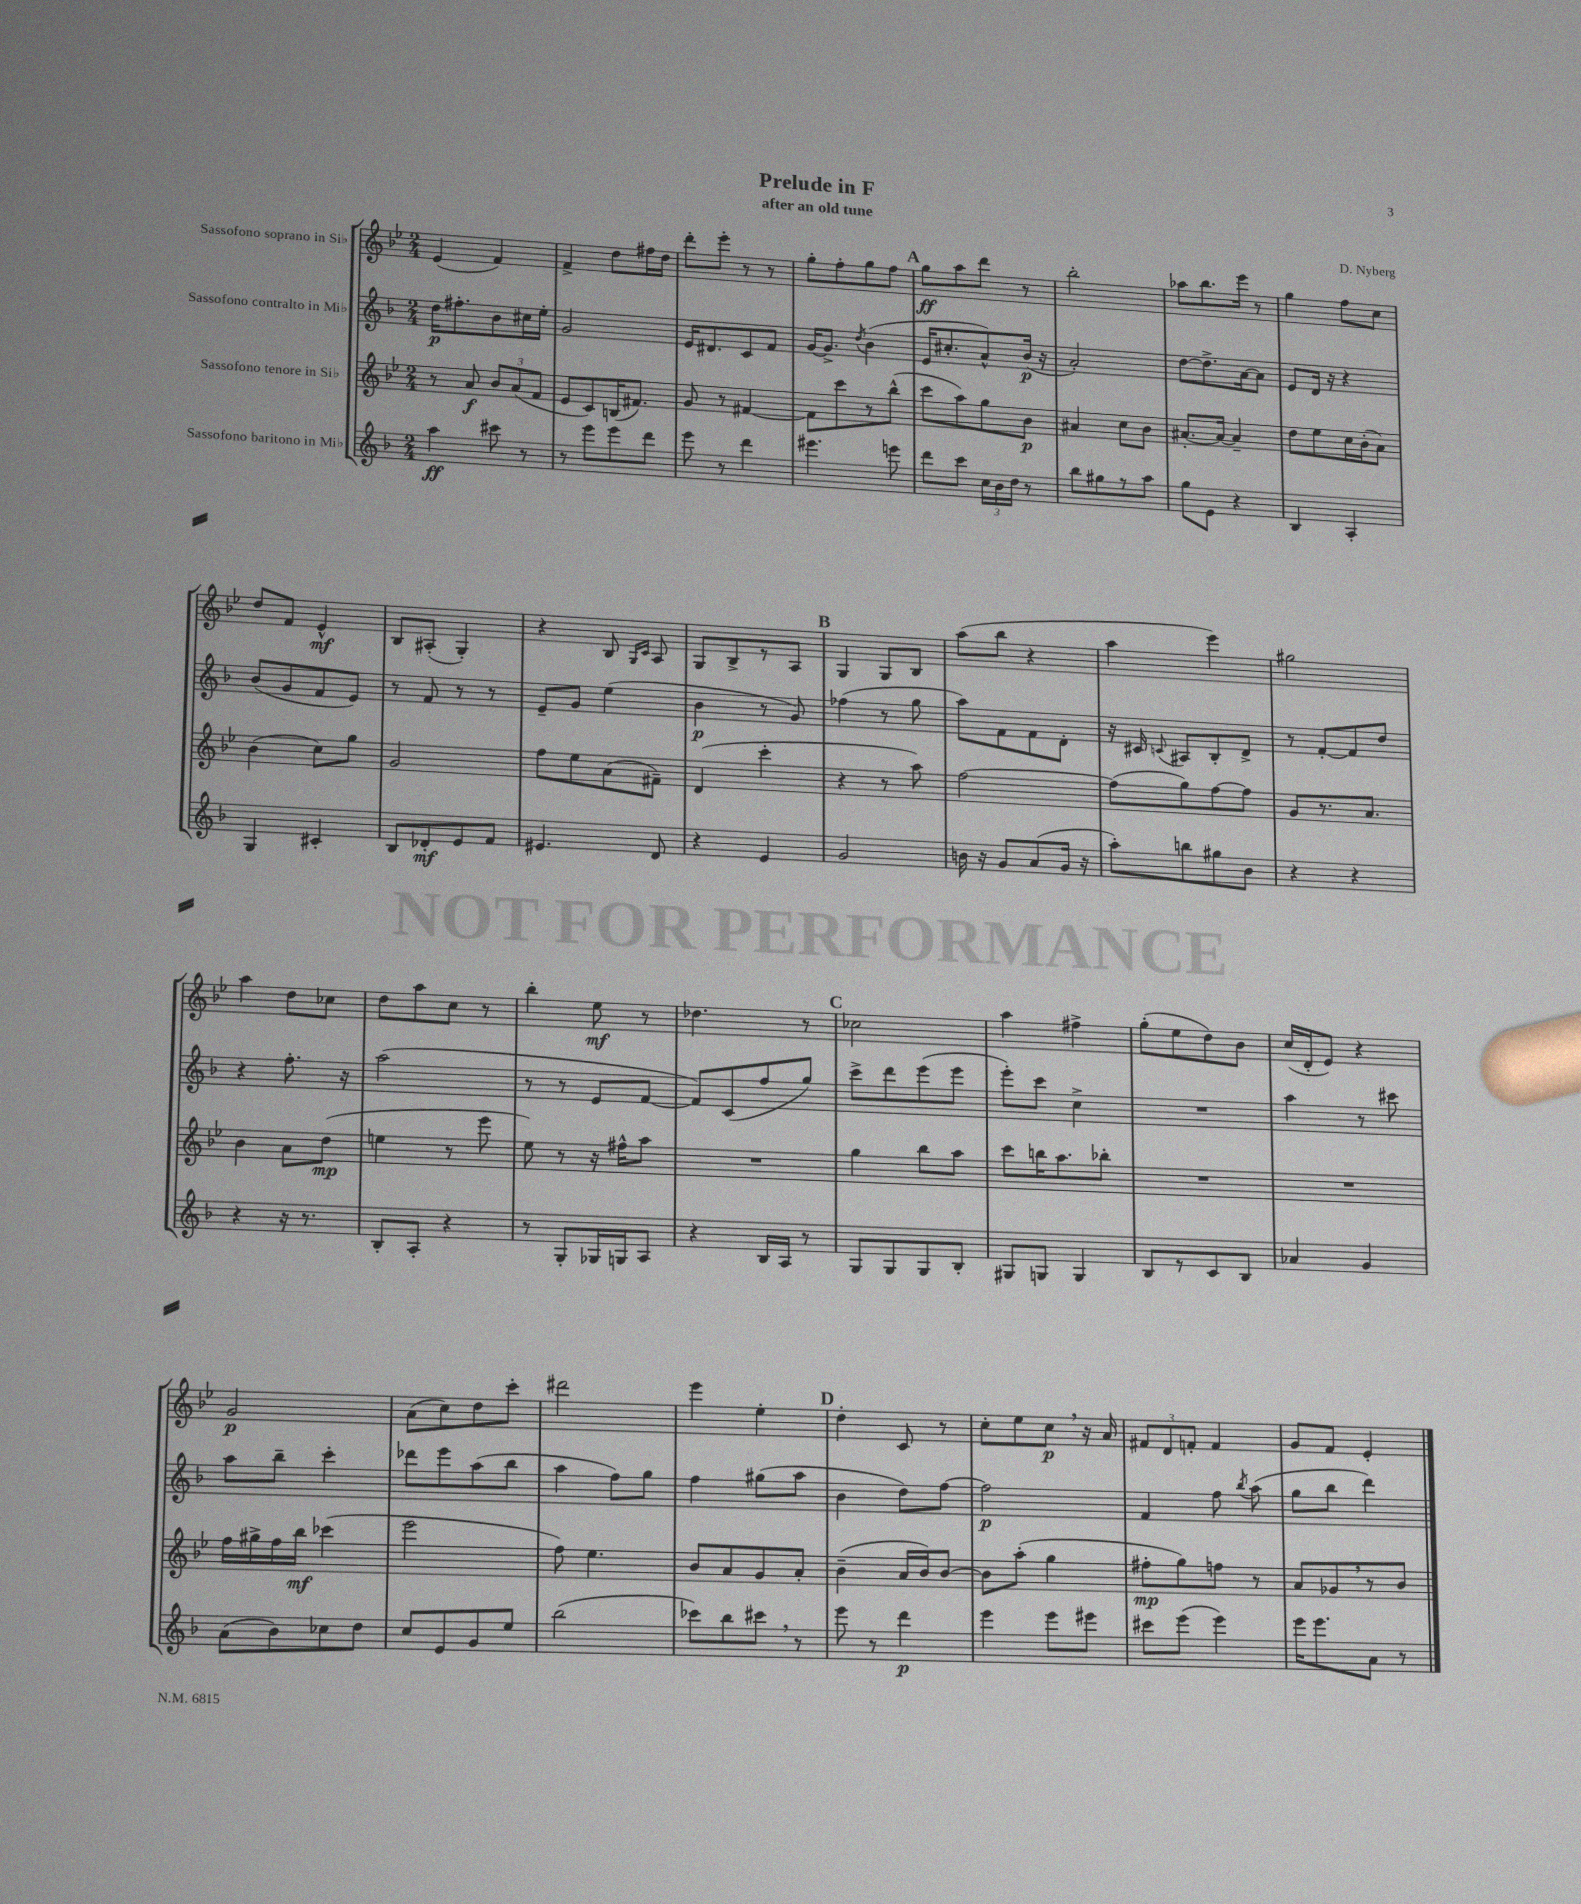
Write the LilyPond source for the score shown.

\header { title = "Prelude in F" composer = "D. Nyberg" subtitle = "after an old tune" }
<<
\new StaffGroup <<
\new Staff = "s0" \with { instrumentName = "Sassofono soprano in Sib" } {
    \clef treble \key bes \major \numericTimeSignature \time 2/4
    \autoBeamOff ees'4( f'4) |
    f'4-> d''8[ fis''16 d''16] |
    d'''8[-. ees'''8]-. r8 r8 |
    g''8[-. f''8-. g''8 f''8] |
    \mark \markup { \bold "A" } g''8[\ff a''8 d'''8] r8 |
    bes''2-. |
    aes''8[ bes''8. ees'''16] r8 |
    g''4 f''8[ c''8] |
    d''8[ f'8] ees'4-^\mf |
    bes8[ ais8]-.( g4-.) |
    r4 bes8 \grace { g16[ c'16] } a8 |
    g8[ bes8-> r8 a8] |
    \mark \markup { \bold "B" } g4 g8[ bes8] |
    a''8[( bes''8] r4 |
    a''4 ees'''4) |
    gis''2 |
    a''4 d''8[ ces''8] |
    d''8[ a''8 c''8] r8 |
    bes''4-. ees''8\mf r8 |
    des''4. r8 |
    \mark \markup { \bold "C" } ces''2 |
    a''4 fis''4-> |
    g''8[-.( ees''8 d''8) bes'8] |
    c''16[( d'16-. ees'8]) r4 |
    g'2\p |
    a'8[( c''8) d''8 c'''8]-. |
    dis'''2 |
    ees'''4 ees''4-. |
    \mark \markup { \bold "D" } d''4-. c'8 r8 |
    c''8[-. ees''8 c''8]\p \breathe r16 a'16 |
    \tuplet 3/2 { fis'8[ d'8 f'8]-. } f'4 |
    g'8[ f'8] ees'4-. \bar "|." |
}
\new Staff = "s1" \with { instrumentName = "Sassofono contralto in Mib" } {
    \clef treble \key f \major \numericTimeSignature \time 2/4
    \autoBeamOff d''16[\p fis''8.-. bes'8 cis''16 e''16]-. |
    g'2 |
    e'16[ dis'8. c'8 f'8] |
    g'16[~ g'8.]-> \acciaccatura { d''8 } bes'4( |
    \mark \markup { \bold "A" } e'16[ cis''8.-. a'8-^) bes'16]\p( r16 |
    a'2-.) |
    d''8[~ d''8.-> a'16~ a'8] |
    e'8[ d'16] r16 r4 |
    bes'8[( g'8 f'8 e'8]) |
    r8 f'8 r8 r8 |
    e'8[-- g'8] e''4( |
    bes'4\p r8 g'8) |
    \mark \markup { \bold "B" } fes''4( r8 g''8 |
    a''8[) f'8 f'8 d'8]-. |
    r16 cis'16 \appoggiatura { c'8 } ais8[ bes8-. d'8]-> |
    r8 f'8[~-. f'8 d''8] |
    r4 f''8.-. r16 |
    a''2( |
    r8 r8 e'8[ f'8]~ |
    f'8[) c'8( f''8 g''8]) |
    \mark \markup { \bold "C" } c'''8[-> d'''8 e'''8( e'''8] |
    e'''8[-.) c'''8] c''4-> |
    R2 |
    a''4 r8 cis'''8 |
    a''8[ bes''8]-- c'''4-. |
    des'''8[ e'''8 a''8( bes''8] |
    a''4 f''8[) g''8] |
    f''4 gis''8[( a''8] |
    \mark \markup { \bold "D" } bes'4 d''8[) f''8]~ |
    f''2\p |
    f'4 f''8 \acciaccatura { bes''8 } a''8( |
    g''8[ bes''8] d'''4) \bar "|." |
}
\new Staff = "s2" \with { instrumentName = "Sassofono tenore in Sib" } {
    \clef treble \key bes \major \numericTimeSignature \time 2/4
    \autoBeamOff r8 a'8\f \tuplet 3/2 { bes'8[ a'8( f'8] } |
    ees'8[ c'8) b16( fis'8.]) |
    g'8 r8 fis'4~ |
    fis'8[ c'''8 r8 bes''8]-^( |
    \mark \markup { \bold "A" } c'''8[ a''8) g''8 bes'8]\p |
    ais'4 c''8[ bes'8] |
    ais'8.[~-. ais'16]~ ais'4-- |
    d''8[ ees''8 c''16 bes'16-.( a'8]) |
    bes'4( c''8[) g''8] |
    g'2 |
    f''8[ ees''8 a'8( fis'8]--) |
    d'4( c'''4-. |
    \mark \markup { \bold "B" } r4 r8 a''8) |
    f''2~ |
    f''8[( g''8) f''8~ f''8] |
    g'8[ r8. a'8.] |
    bes'4 a'8[ d''8]\mp( |
    e''4 r8 ees'''8 |
    ees''8) r8 r16 fis''16[-^ a''8] |
    R2 |
    \mark \markup { \bold "C" } g''4 bes''8[ a''8] |
    c'''8[ b''16 a''8. bes''8]-. |
    R2 |
    R2 |
    f''16[ gis''16-> f''16 bes''16]\mf ces'''4( |
    ees'''2 |
    f''8) ees''4. |
    bes'8[ a'8 g'8 a'8]-. |
    \mark \markup { \bold "D" } bes'4--( a'16[ bes'16) bes'8]~ |
    bes'8[ a''8]-.( g''4 |
    fis''8[-.\mp g''8) f''8] r8 |
    a'8[ ges'8 \breathe r8 bes'8] \bar "|." |
}
\new Staff = "s3" \with { instrumentName = "Sassofono baritono in Mib" } {
    \clef treble \key f \major \numericTimeSignature \time 2/4
    \autoBeamOff a''4\ff cis'''8 r8 |
    r8 e'''8[ e'''8 d'''8] |
    e'''8 r8 d'''4 |
    eis'''4. e'''8 |
    \mark \markup { \bold "A" } d'''8[ c'''8] \tuplet 3/2 { c''16[ bes'16 d''16] } r8 |
    bes''8[ gis''8 r8 a''8] |
    g''8[ e'8] r4 |
    bes4 a4-. |
    g4 cis'4-. |
    bes8[ des'8-.\mf e'8 f'8] |
    eis'4. d'8 |
    r4 e'4 |
    \mark \markup { \bold "B" } g'2 |
    b'16 r16 g'8[ a'8( g'16] r16 |
    a''8[-.) b''8 gis''8 bes'8] |
    r4 r4 |
    r4 r16 r8. |
    bes8[-. a8]-. r4 |
    r8 g8[-. ges16 g16 a8] |
    r4 bes16[ a16] r8 |
    \mark \markup { \bold "C" } g8[ g8 g8 bes8]-. |
    gis8[ g8] g4 |
    bes8[ r8 c'8 bes8] |
    aes'4 g'4 |
    a'8[( bes'8) ces''8 d''8] |
    c''8[ e'8 g'8 e''8] |
    bes''2( |
    ces'''8[) bes''8 cis'''8] \breathe r8 |
    \mark \markup { \bold "D" } e'''8 r8 d'''4\p |
    e'''4 e'''8[ eis'''8] |
    cis'''8[ e'''8]( e'''4) |
    e'''16[ e'''8. a'8] r8 \bar "|." |
}
>>
>>
\layout { \context { \Score \remove "Bar_number_engraver" } }
